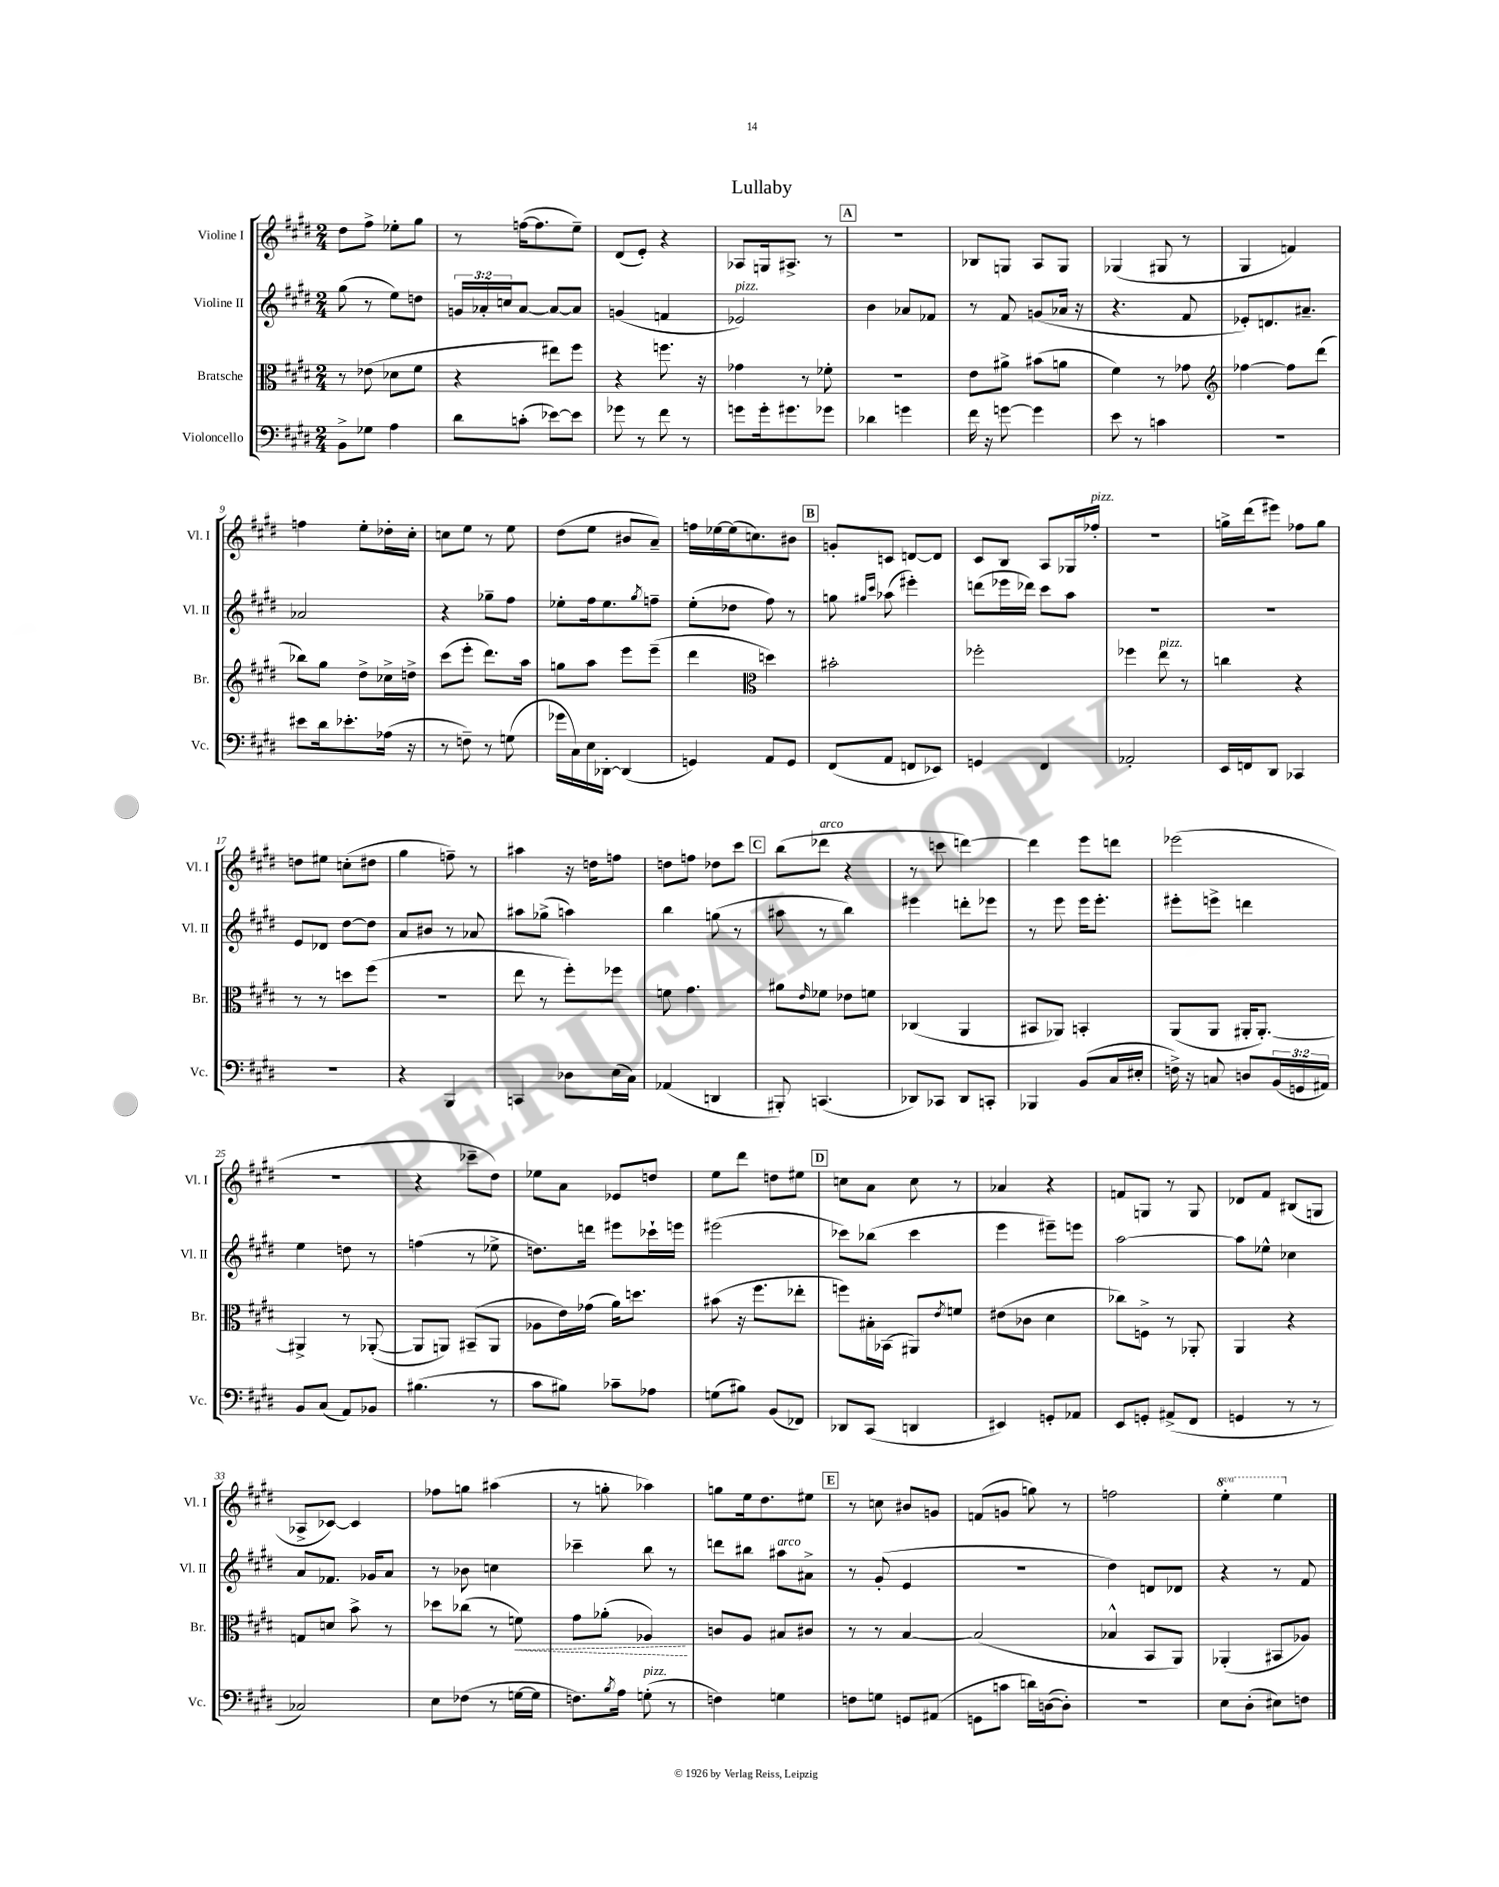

**kern	**kern	**kern	**kern
*staff4	*staff3	*staff2	*staff1
*clefF4	*clefC3	*clefG2	*clefG2
*k[f#c#g#d#]	*k[f#c#g#d#]	*k[f#c#g#d#]	*k[f#c#g#d#]
*M2/4	*M2/4	*M2/4	*M2/4
8BB^\L	8r	(8gg#\	8dd#\L
8G-\J	(8e-\	8r	8ff#^\J
4A\	8d-\L	8ee\L)	8ee-'\L
.	8f#\J	8dd\J	8gg#\J
=	=	=	=
8d#\L	4r	24g/LL	8r
.	.	24a-'/	.
.	.	24cc/J	.
(8c'\J	.	[8a-/J	([16ff\LK
.	.	.	8.ff\]
[8e-\L)	8ee#\L)	8a-/_L	.
8e-\]J	8ff#\J	8a-/]J	8ee~\J)
=	=	=	=
8g-\	4r	(4g/	(8d#/L
8r	.	.	8e'/J)
8f#\	8.ff\	4f/	4r
8r	.	.	.
.	16r	.	.
=	=	=	=
8g\L	4g-\	2e-/)	8A-/L
16g'\k	.	.	16G/k
8.g#\	.	.	8.A#^/J
.	8r	.	.
8g-\J	8f-'\	.	8r
=	=	=	=
4d-\	2r	4b\	2r
4g\	.	8a-/L	.
.	.	8f-/J	.
=	=	=	=
16f#\	8e\L	8r	8B-/L
16r	.	.	.
[8g\	8a#^\J	8f#/	8G/J
4g\]	(8b#\L	(8g/L	8A/L
.	8a\J	16a-/Jk	8G/J
.	.	16r	.
=	=	=	=
8e\	4f#\)	4.r	(4G-/
8r	.	.	.
4c\	8r	.	8G#/
.	8g-\	8f#/	8r
=	=	=	=
*	*clefG2	*	*
2r	[4ff-\	8e-'/L)	4G#/
.	.	8.d/	.
.	8ff-\]L	.	4f/)
.	.	8.a#~/J	.
.	(8ddd#\J	.	.
=	=	=	=
8e#\L	8bb-\L)	2a-/	4ff\
16d#\k	8gg#\J	.	.
8.e-'\	.	.	.
.	8dd#^\L	.	8ee'\L
(16A-\Jk	16cc-^\L	.	16dd-'\L
16r	16dd^\JJ	.	16cc#'\JJ
=	=	=	=
8r	(8ccc#\L	4r	8cc\L
8F~\)	8eee'\J	.	8ee\J
8r	8.ddd#\L)	8gg-~\L	8r
(8G\	.	8ff#\J	8ee\
.	16aa\Jk	.	.
=	=	=	=
16g-\LL	8gg\L	8ee-'\L	(8dd#\L
16C#\)	.	.	.
16E\	8aa\J	16ff#\k	8ee\J
[16DD-'\JJ	.	8.ee-\	.
(4DD-/]	8eee\L	.	8b#/L
.	.	8qgg#/	.
.	(8eee~\J	8ff~\J	8a~/J)
=	=	=	=
4GG/)	4ddd#\	(8ee'\L	16ff\LL
.	.	.	[16ee-\
.	.	8dd-\J	(16ee-\]J
.	.	.	8.cc\)
*	*clefC3	*	*
8AA/L	4dd\)	8ff#\)	.
8GG/J	.	8r	8b#\J
=	=	=	=
(8FF#/L	2b#'\	8gg\	8g'/L
.	.	16qqgg#/LL	.
.	.	16qqccc#/JJ	.
8AA/J	.	(8aa-\	8c/J
8FF/L	.	4eee#'\)	[8d/L
8EE-/J)	.	.	8d/]J
=	=	=	=
4GG/	2ff-'\	(8ddd\L	8c#/L
.	.	16eee-\L	8B/J
.	.	16ddd-\JJ)	.
4FF#/	.	8ccc#\L	8A/L
.	.	8aa\J	16G-/L
.	.	.	16ff-'/JJ
=	=	=	=
2AA-'/	4ff-\	2r	2r
.	8ee\	.	.
.	8r	.	.
=	=	=	=
16EE/LL	4cc\	2r	16gg^\LL
16FF/J	.	.	(16ddd#\J
8DD#/J	.	.	8eee#\J)
4CC-/	4r	.	8ff-\L
.	.	.	8gg\J
=	=	=	=
2r	8r	8e/L	8dd\L
.	8r	8d-/J	8ee#\J
.	8dd\L	[8dd#\L	(8cc'\L
.	(8ff#\J	8dd#\]J	8dd#\J
=	=	=	=
4r	2r	8a/L	4gg#\
.	.	8b#/J	.
4BBB/	.	8r	8ff~\)
.	.	8a-/	8r
=	=	=	=
4CC/	8ee\	8aa#\L	4aa#\
.	8r	(8gg-^\J	.
8D-\L	8ff#'\L)	4aa\)	16r
.	.	.	16dd\LK
(16E\L	8ff-\J	.	8ff\J
16C#\JJ)	.	.	.
=	=	=	=
(4AA-/	8f\	4bb\	8dd\L
.	4.g#\	.	8ff\J
4DD/	.	(8gg\	8dd-\L
.	.	8r	8ccc#\J
=	=	=	=
8BBB#'/)	8a#\L	8aa#\	(8bb\L
.	16qqe/	.	.
(4.CC/	8f-\J	8r	8ddd-\J
.	8e-\L	4bb\)	4r
.	8f\J	.	.
=	=	=	=
8DD-/L)	(4C-/	4eee#\	8r
8CC-/J	.	.	8ccc\
8DD-/L	4AA/	8ddd'\L	[4ddd\)
8CC'/J	.	8eee-\J	.
=	=	=	=
4BBB-/	8BB#/L	8r	4ddd\]
.	8AA-/J)	8eee\	.
(8BB/L	4BB'/	16eee\LK	8eee\L
.	.	8.eee'\J	.
16C#/L	.	.	8ddd\J
16E#'/JJ	.	.	.
=	=	=	=
16F^\)	(8AA/L	8eee#'\L	(2eee-\
16r	.	.	.
8C/	8AA/J	8eee^\J	.
8D/L	16AA#'/LK	4ddd\	.
.	[8.AA#'/J)	.	.
(24BB/L	.	.	.
24GG/	.	.	.
24AA#/JJ)	.	.	.
=	=	=	=
8BB/L	4AA#^/]	4ee\	2r
(8C#/J	.	.	.
8AA/L)	8r	8dd\	.
8BB-/J	([8AA-'/	8r	.
=	=	=	=
(4.B#\	8AA-/]L	(4ff\	4r
.	8AA/J)	.	.
.	(8BB#~/L	8r	8ccc-~\L
8r	8AA/J	8ee-^\	8dd#\J)
=	=	=	=
8c#\L	8A-\L	8.dd\L)	8ee-\L
8B#\J)	16e\L)	.	8a\J
.	(16g-\JJ	16ddd\Jk	.
8c-~\L	16a\LK)	8eee#\L	8e-/L
.	8.dd\J	.	.
8A-\J	.	16ccc-`\L	8dd/J
.	.	16eee\JJ	.
=	=	=	=
(8G\L	(8b#\	(2eee#\	8ee\L
8B#\J)	16r	.	8ddd#\J
.	8.ff#\L	.	.
(8BB/L	.	.	8dd\L
8FF-/J)	8ee-'\J	.	8ee#\J
=	=	=	=
8DD-/L	8ff\L)	8ccc-\L)	8cc\L
(8CC#/J	16B#'\L	(8bb-\J	8a\J
.	(16BB-\JJ	.	.
4DD/	8AA#/L)	4ccc-\	8cc\
.	8qe/	.	.
.	8f/J	.	8r
=	=	=	=
4EE#/)	(8e#\L	4eee\	4a-/
.	8c-\J	.	.
8GG'/L	4d#\	8eee#~\L)	4r
8AA-/J	.	8eee\J	.
=	=	=	=
8EE/L	8cc-\L)	[2aa\	8f/L
8GG'/J	8F^\J	.	8G/J
(8AA#^/L	8r	.	8r
8FF#/J	8AA-'/	.	8G/
=	=	=	=
4GG/	4AA/	8aa\]L	8d-/L
.	.	8ee-^^\J	8f#/J
8r	4r	4cc-\	(8B#/L
8r	.	.	8G/J
=	=	=	=
2C-/)	8G/L	8a/L	8A-^/L
.	8d/J	8.f-/J	[8c-/J)
.	8b^\	.	4c-/]
.	.	16g-/LK	.
.	8r	8a/J	.
=	=	=	=
8E\L	8dd-\L	8r	8ff-\L
(8F-\J	(8cc-\J	8b-\	8gg\J
8r	8r	4cc\	(4aa#\
[16G\LL	8f\)	.	.
16G\]JJ	.	.	.
=	=	=	=
8.F\L)	8g#\L	4ccc-~\	8r
.	(8a-'\J	.	8gg'\
8qB/	.	.	.
16A\Jk	.	.	.
(8G'\	4A-/)	8bb\	4aa-\)
8r	.	8r	.
=	=	=	=
4F\)	8c/L	8ddd\L	8gg\L
.	8A/J	8bb#\J	16ee\k
.	.	.	8.dd#\
4G\	8B#/L	8aa#\L	.
.	8c#/J	8a#^\J	8ee#\J
=	=	=	=
8F\L	8r	8r	8r
8G\J	8r	(8g#'/	8cc\
8GG/L	[4B/	4e/	8b#/L
(8AA#/J	.	.	8g/J
=	=	=	=
8GG\L	(2B/]	2r	(8f/L
8c\J	.	.	8g/J
16d\LL)	.	.	8gg\)
([16D\J	.	.	.
8D'\]J)	.	.	8r
=	=	=	=
2r	4B-^^/	4dd#\)	2ff\
.	8BB/L	8d/L	.
.	8AA/J)	8d-/J	.
=	=	=	=
8E\L	(4AA-'/	4r	4eee'\
(8D#'\J	.	.	.
8E#\L)	8BB#/L	8r	4eee\
8F\J	8A-/J)	8f#/	.
==	==	==	==
*-	*-	*-	*-
